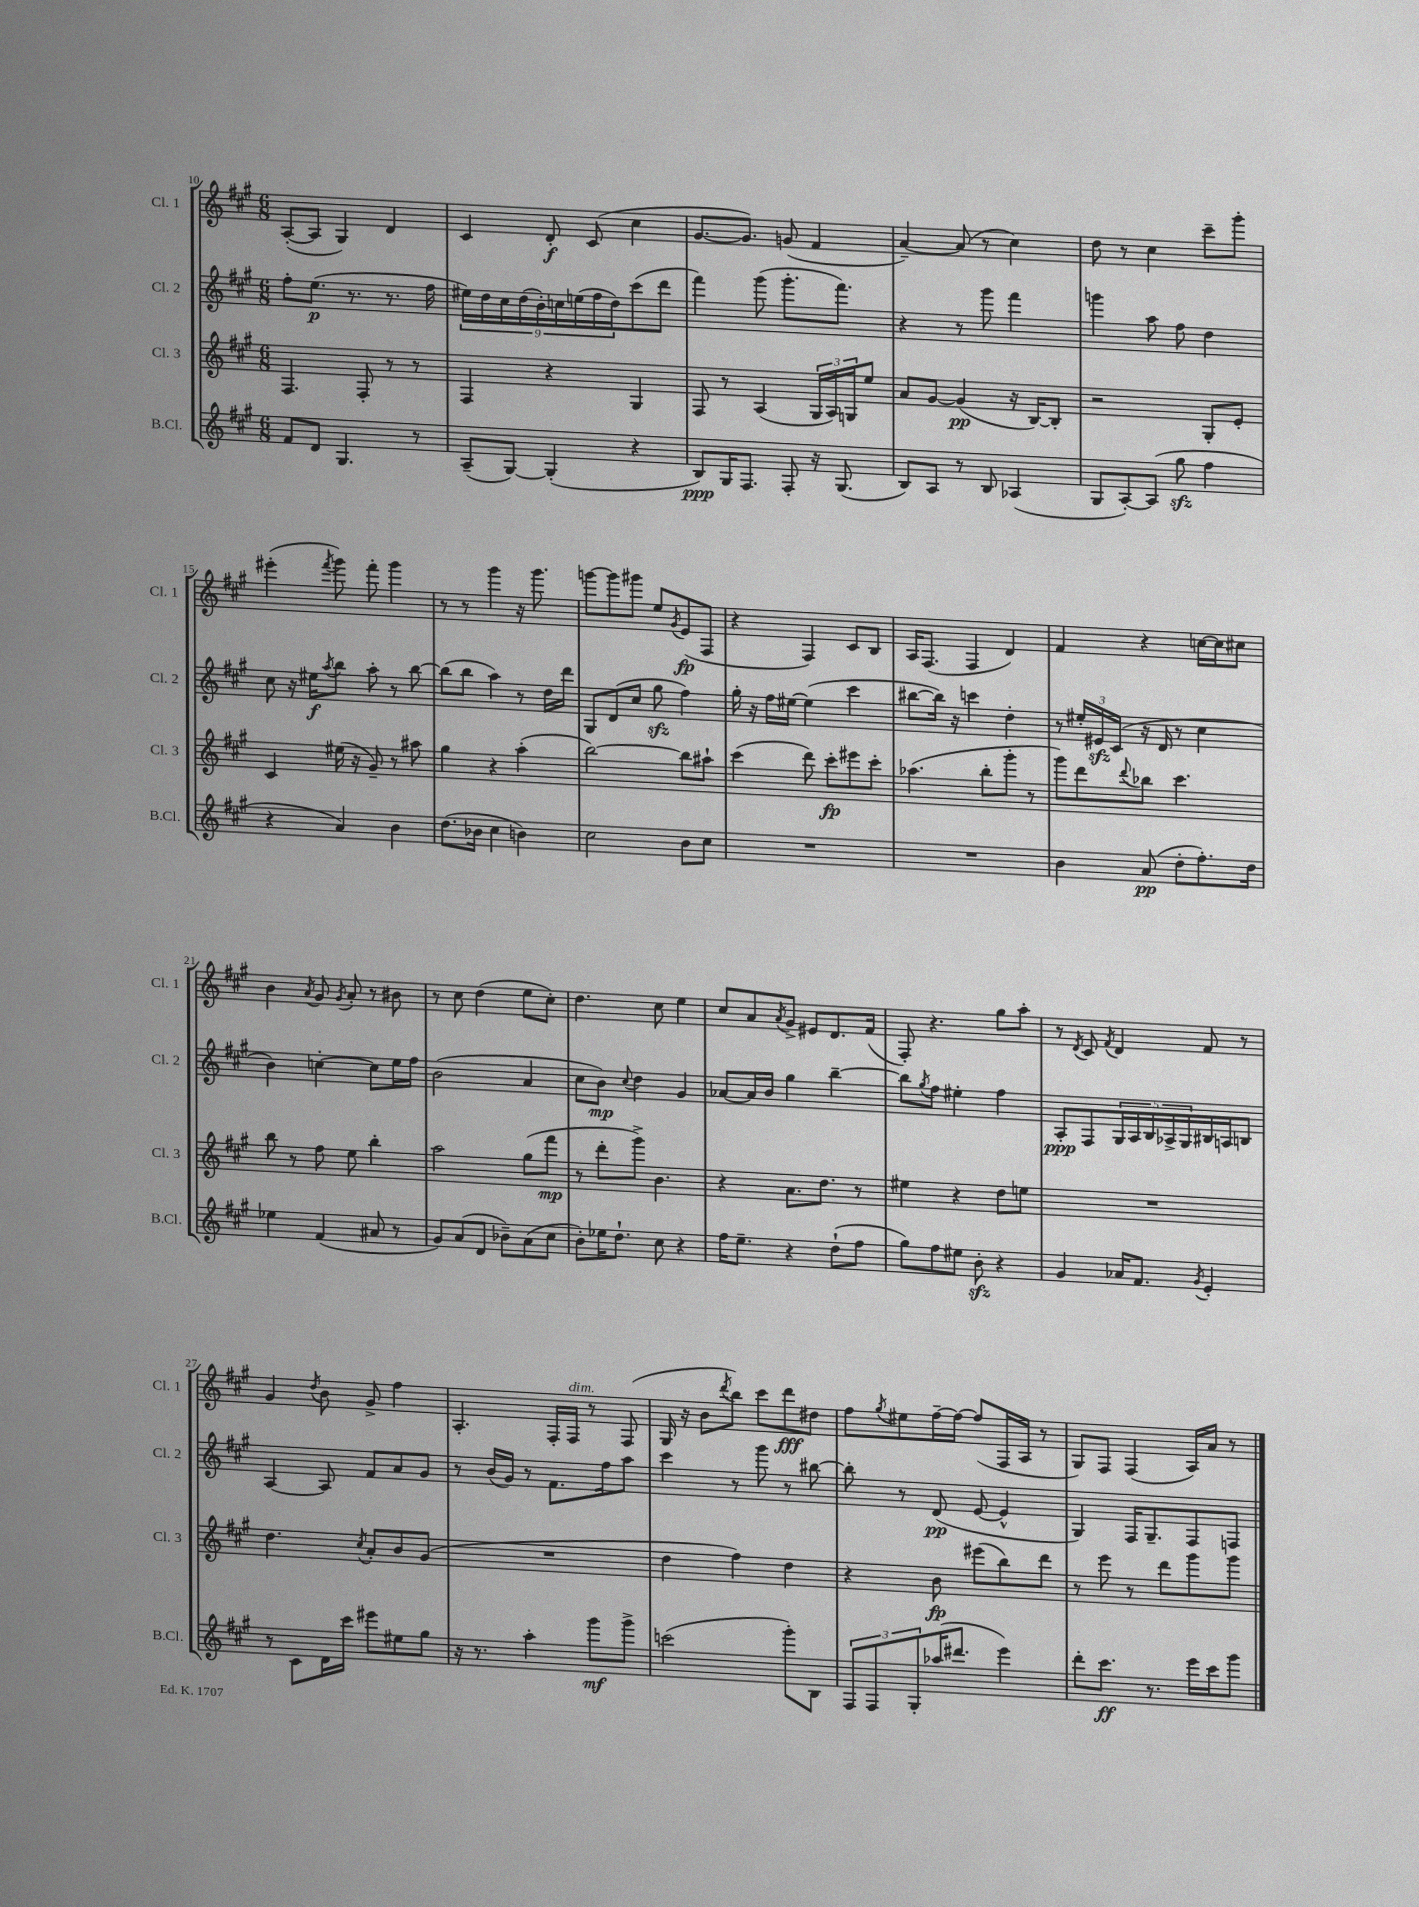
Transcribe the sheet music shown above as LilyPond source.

<<
\new StaffGroup <<
\new Staff = "s0" \with { instrumentName = "Cl. 1" shortInstrumentName = "Cl. 1" } {
    \clef treble \key a \major \numericTimeSignature \time 6/8
    a8~-.( a8 gis4) d'4 |
    cis'4 d'8-.\f cis'8( cis''4 |
    gis'8.~ gis'8.) g'8( fis'4 |
    a'4~--) a'8( r8 cis''4) |
    d''8 r8 cis''4 cis'''8-- gis'''8-. |
    eis'''4-.( \acciaccatura { fis'''8 } gis'''8) fis'''8-. gis'''4 |
    r8 r8 gis'''4 r16 gis'''8. |
    g'''8~ g'''8 gis'''8 e''8 \acciaccatura { gis'8 } e'8\fp( fis8 |
    r4 fis4) cis'8 b8 |
    a16 fis8.( fis4 d'4) |
    fis'4 r4 c''16~ c''16 cis''8 |
    b'4 \acciaccatura { a'8 } gis'8 \acciaccatura { gis'8 } a'8-. r8 bis'8 |
    r8 cis''8 d''4( e''8 cis''8-.) |
    d''4. cis''8 e''4 |
    cis''8 a'8 \acciaccatura { a'8 } gis'8-> eis'8 d'8. fis'16( |
    fis8-.) r4. gis''8 a''8-. |
    r8 \acciaccatura { d'8 } cis'8 \acciaccatura { fis'8 } d'4 fis'8 r8 |
    gis'4 \acciaccatura { d''8 } b'8 gis'8-> fis''4 |
    a4.-. fis16-. fis16^\markup { \italic "dim." } r8 fis8( |
    gis16 r16 b'8 \acciaccatura { d'''8 } b''8) cis'''8 d'''8\fff dis''8 |
    fis''8 \acciaccatura { gis''8 } eis''8 fis''16~-- fis''16~ fis''8( fis16 a16 r8 |
    gis8) fis8 fis4( a16) a'16 r8 \bar "|." |
}
\new Staff = "s1" \with { instrumentName = "Cl. 2" shortInstrumentName = "Cl. 2" } {
    \clef treble \key a \major \numericTimeSignature \time 6/8
    fis''8-. e''8.\p( r8. r8. fis''16 |
    \tuplet 9/8 { eis''16) d''16 cis''16 d''16( b'16-.) c''16 e''16( fis''16 d''16) } cis'''8( d'''8 |
    fis'''4) gis'''8( gis'''8.-. fis'''8.) |
    r4 r8 gis'''8 fis'''4 |
    g'''4 a''8 fis''8 d''4 |
    cis''8 r16 eis''16\f \acciaccatura { a''8 } b''8 a''8-. r8 b''8~ |
    b''8( b''8 a''4) r8 d''16 d'''16 |
    gis8 d'8( cis''8 gis''8\sfz fis''4) |
    gis''16-. r16 fis''16 eis''16~ eis''4( cis'''4 |
    bis''8~ bis''16) r16 c'''4 d''4-. |
    r8 \tuplet 3/2 { eis''16-. eis'16\sfz cis'16( } r16 d'16 r8 cis''4 |
    b'4) c''4~-. c''8 e''16 fis''16 |
    b'2( a'4 |
    cis''8 b'8\mp) \appoggiatura { cis''8 } d''4 gis'4 |
    aes'8~ aes'16 b'16 gis''4 b''4~-- |
    b''8 \acciaccatura { gis''8 } fis''8 eis''4-. fis''4 |
    a8-.\ppp fis8 \tuplet 5/4 { gis16 a16 b16 aes16-> gis16 } bis16 a16 b8 |
    a4~ a8 fis'8 a'8 gis'8 |
    r8 b'16( gis'16) r8 fis'8. fis''16 a''8 |
    cis'''4 r8 gis'''8 r8 bis''8~ |
    bis''8-. r8 d'8\pp( e'8~ e'4-^ |
    gis4) fis16 gis8.-- fis8 f8 \bar "|." |
}
\new Staff = "s2" \with { instrumentName = "Cl. 3" shortInstrumentName = "Cl. 3" } {
    \clef treble \key a \major \numericTimeSignature \time 6/8
    fis4. fis8-. r8 r8 |
    fis4 r4 gis4 |
    fis8 r8 a4( \tuplet 3/2 { gis16 a16) g16 } e''8 |
    a'8 gis'8~ gis'4\pp( r16 b16~) b8-. |
    r2 gis8-. e'8-. |
    cis'4 eis''16( r16 gis'8--) r8 ais''8 |
    gis''4 r4 a''4-.( |
    b''2~) b''8 ais''8-! |
    cis'''4( d'''8) cis'''8-.\fp eis'''8 cis'''8-. |
    aes''4.( b''8-. gis'''8-. r8 |
    gis'''8) d'''8 \appoggiatura { d'''8 } bes''8 cis'''4. |
    b''8 r8 fis''8 e''8 b''4-. |
    a''2 gis''8( fis'''8\mp |
    r8 d'''8-. gis'''8->) b'4. |
    r4 a'8. d''8. r8 |
    eis''4 r4 d''8 e''8 |
    R2. |
    d''4. \acciaccatura { cis''8 } a'8-. b'8 gis'8( |
    R2. |
    d''4 fis''4) d''4 |
    r4 b'8\fp eis'''8( b''8) d'''8 |
    r8 e'''8 r8 d'''8 gis'''8 gis'''8 \bar "|." |
}
\new Staff = "s3" \with { instrumentName = "B.Cl." shortInstrumentName = "B.Cl." } {
    \clef treble \key a \major \numericTimeSignature \time 6/8
    fis'8 d'8 gis4. r8 |
    a8--( gis8~) gis4-.( r4 |
    b8\ppp) gis16 fis8. fis8-. r16 gis8.( |
    b8) a8 r8 b8 aes4( |
    gis8 a8~-.) a8( gis''8\sfz fis''4 |
    r4 a'4) b'4 |
    d''8.( bes'16 cis''4 b'4) |
    cis''2 b'8 cis''8 |
    R2. |
    R2. |
    b'4 a'8\pp( d''8-. fis''8.-.) d''16 |
    ees''4 fis'4( ais'8 r8 |
    gis'8) a'8( d'8 bes'8--) a'8( cis''8 |
    b'8-.) ees''16 d''8.-! cis''8 r4 |
    fis''16 e''8.-- r4 d''8-!( fis''8 |
    gis''8) fis''8 eis''8 b'8-.\sfz r4 |
    gis'4 aes'16 fis'8. \acciaccatura { gis'8 } e'4-. |
    r8 cis'8 d'16 cis'''16 eis'''8 eis''8 gis''8 |
    r16 r8. a''4-. gis'''8\mf gis'''8-> |
    c'''2( gis'''8-.) b8 |
    \tuplet 3/2 { fis8 fis8 gis8-. } aes''16( dis'''8. e'''4) |
    d'''8-. cis'''8.\ff r8. e'''16 cis'''16 gis'''8 \bar "|." |
}
>>
>>
\layout { \context { \Score currentBarNumber = #10 } }
